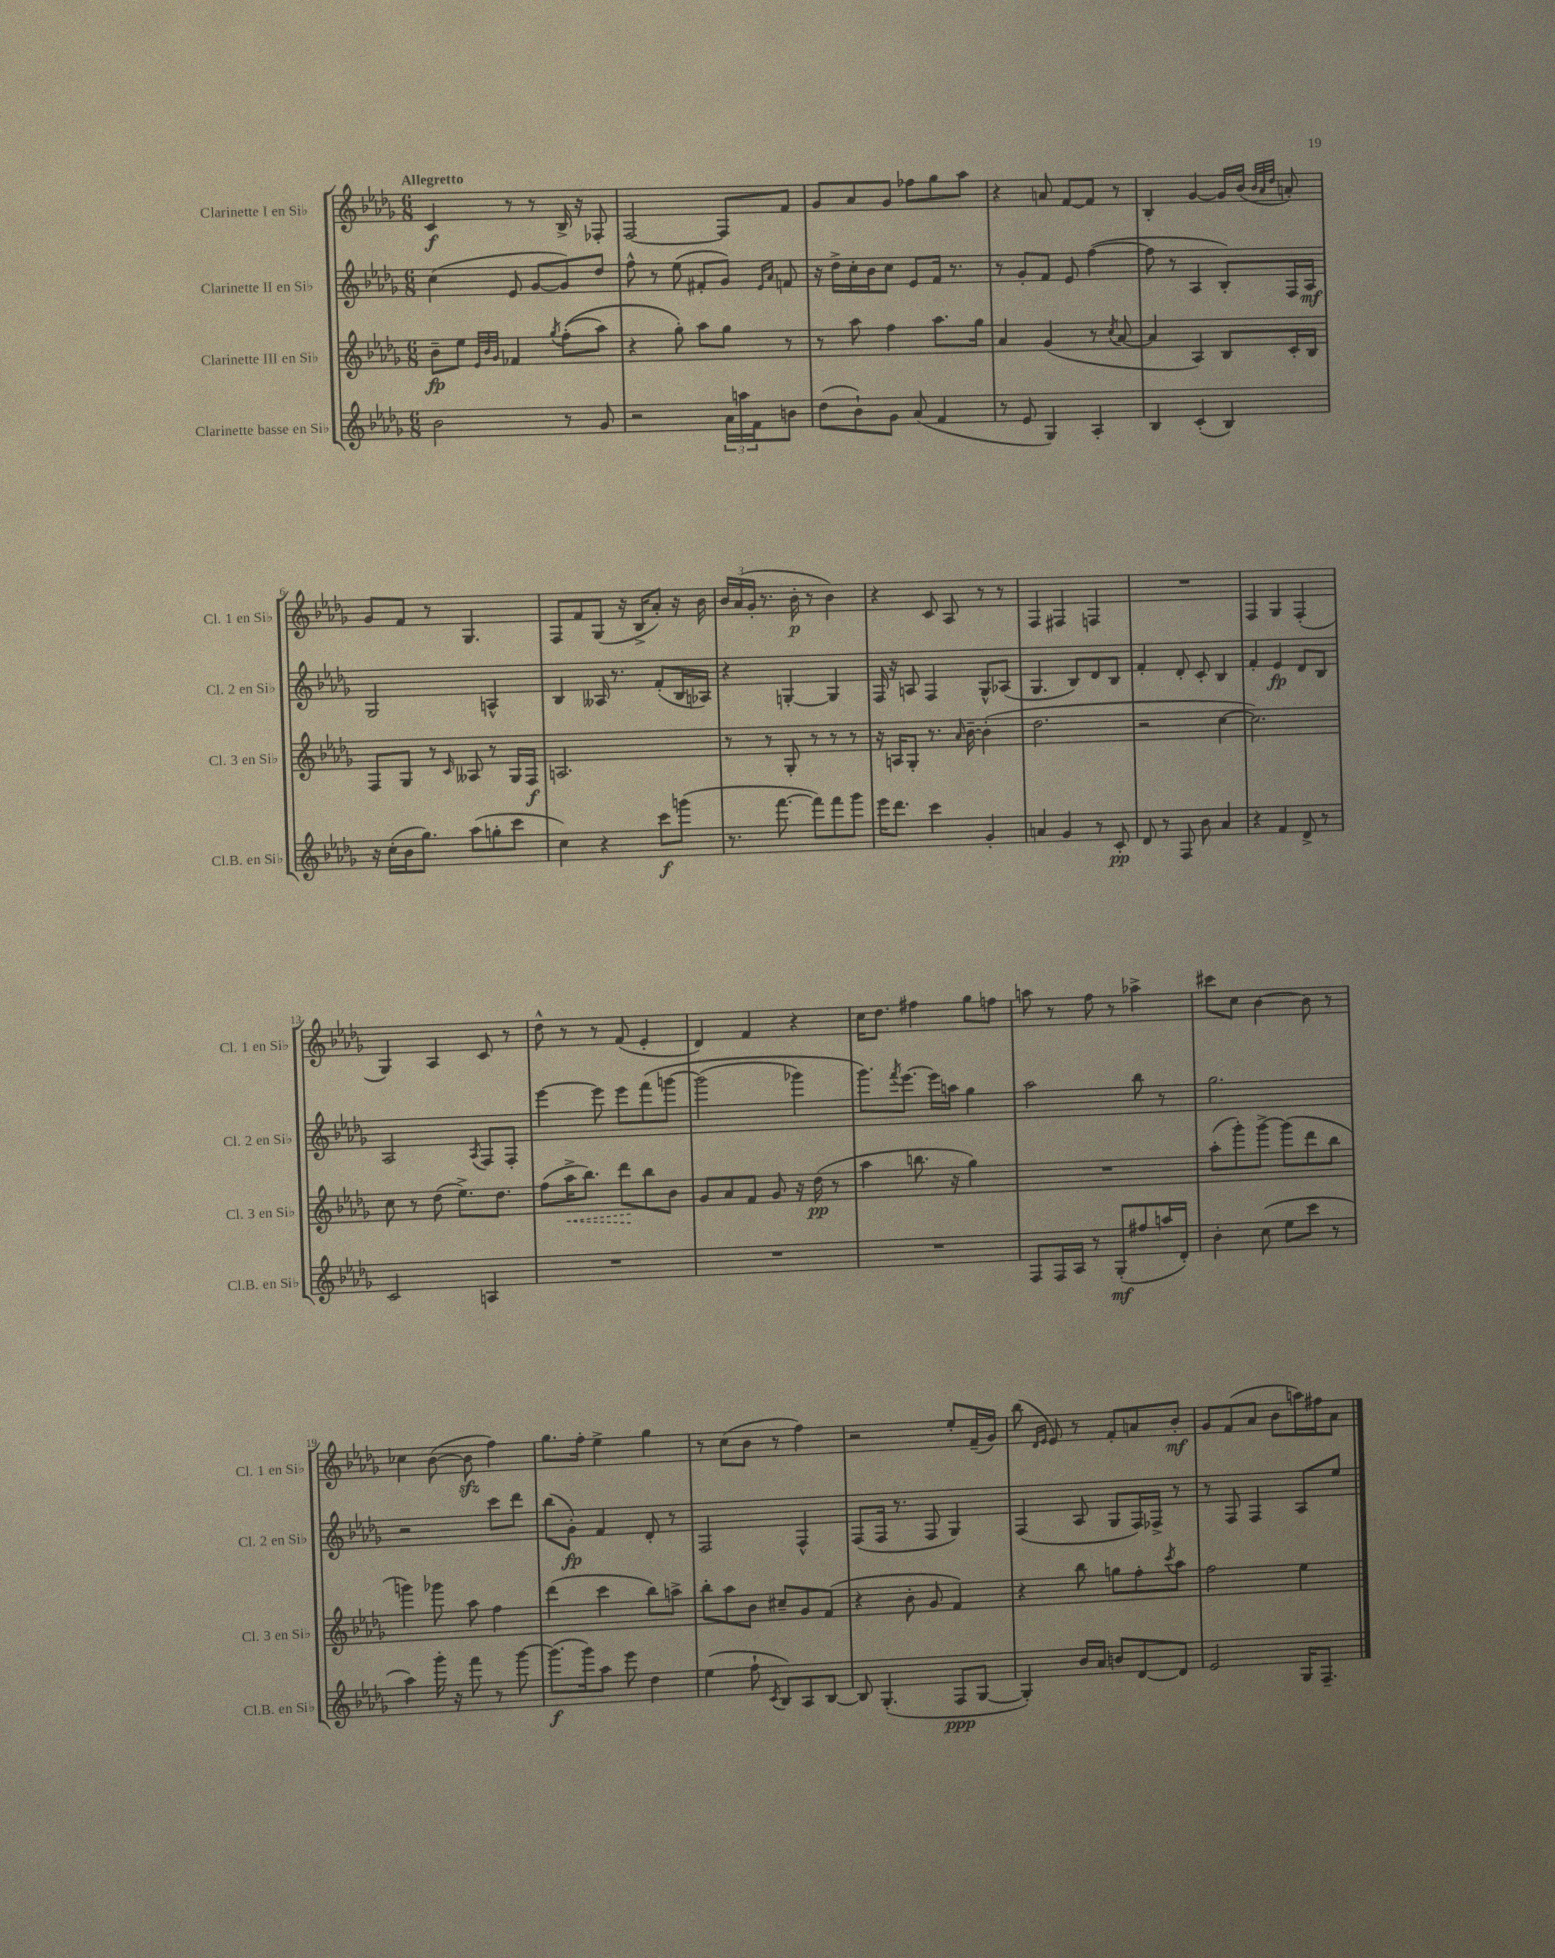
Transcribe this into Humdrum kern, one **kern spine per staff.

**kern	**dynam	**kern	**dynam	**kern	**dynam	**kern	**dynam
*part4	*part4	*part3	*part3	*part2	*part2	*part1	*part1
*staff4	*staff4	*staff3	*staff3	*staff2	*staff2	*staff1	*staff1
*I"Clarinette basse en Si♭	*	*I"Clarinette III en Si♭	*	*I"Clarinette II en Si♭	*	*I"Clarinette I en Si♭	*
*I'Cl.B. en Si♭	*	*I'Cl. 3 en Si♭	*	*I'Cl. 2 en Si♭	*	*I'Cl. 1 en Si♭	*
*clefG2	*	*clefG2	*	*clefG2	*	*clefG2	*
*k[b-e-a-d-g-]	*	*k[b-e-a-d-g-]	*	*k[b-e-a-d-g-]	*	*k[b-e-a-d-g-]	*
*M6/8	*	*M6/8	*	*M6/8	*	*M6/8	*
=1	=1	=1	=1	=1	=1	=1	=1
!	!	!	!	!	!	!LO:TX:a:B:t=Allegretto	!
2b-\	.	8b-~\L	fp	(4cc\	.	4c/	f
.	.	8ee-\J	.	.	.	.	.
.	.	32qqe-/LLL	.	.	.	.	.
.	.	32qqb-/	.	.	.	.	.
.	.	32qqg-/JJJ	.	.	.	.	.
.	.	4f-X/	.	8e-/	.	8r	.
.	.	.	.	[8g-/L	.	8r	.
.	.	8qgg-/	.	.	.	.	.
8r	.	((8ff'\L	.	8g-/])	.	16B-^/	.
.	.	.	.	.	.	16r	.
8g-/	.	8aa-\J)	.	8dd-/J	.	8F-X'/	.
=2	=2	=2	=2	=2	=2	=2	=2
2r	.	4r	.	8ff^^\	.	[2F/	.
.	.	.	.	8r	.	.	.
.	.	8gg-'\)	.	(8ee-\	.	.	.
.	.	8aa-\L	.	8f#X'/L	.	.	.
24a-\LL	.	8gg-\J	.	8g-/J)	.	8F/L]	.
24aan\	.	.	.	.	.	.	.
24f\J	.	.	.	.	.	.	.
.	.	.	.	16qqe-/LL	.	.	.
.	.	.	.	16qqa-/JJ	.	.	.
8bn\J	.	8r	.	8fn/	.	8f/J	.
=3	=3	=3	=3	=3	=3	=3	=3
(8dd-\L	.	8r	.	16r	.	8g-/L	.
.	.	.	.	16dd-^\LL	.	.	.
8b-`\)	.	8aa-\	.	16cc'\	.	8a-/	.
.	.	.	.	16b-\J	.	.	.
8g-\J	.	4ff\	.	8cc\J	.	8g-/J	.
(8a-/	.	.	.	8e-/L	.	8ff-X\L	.
4f/	.	8.aa-\L	.	16f/Jk	.	8gg-\	.
.	.	.	.	8.r	.	.	.
.	.	.	.	.	.	8aa-\J	.
.	.	16gg-\Jk	.	.	.	.	.
=4	=4	=4	=4	=4	=4	=4	=4
8r	.	4a-/	.	8r	.	4r	.
8e-/	.	.	.	8g-'/L	.	.	.
4G-/)	.	(4g-/	.	8f/J	.	8an/	.
.	.	.	.	8e-/	.	[8f/L	.
4A-'/	.	8r	.	([4ff\	.	8f/J]	.
.	.	8qcc/	.	.	.	.	.
.	.	[8a-/	.	.	.	8r	.
=5	=5	=5	=5	=5	=5	=5	=5
4B-/	.	4a-/]	.	8ff\]	.	4B-'/	.
.	.	.	.	8r	.	.	.
(4c'/	.	4A-/)	.	4A-/	.	[4g-/	.
4B-/)	.	8B-/L	.	8B-'/L)	.	16g-/LL]	.
.	.	.	.	.	.	(16b-/JJ	.
.	.	.	.	.	.	32qqb-/LLL	.
.	.	.	.	.	.	32qqa-/	.
.	.	.	.	.	.	32qqdd-/JJJ	.
.	.	16c'/L	.	16F/L	.	8an'/)	.
.	.	16B-/JJ	.	16A-/JJ	mf	.	.
!!LO:LB:g=z
=6	=6	=6	=6	=6	=6	=6	=6
16r	.	8F/L	.	2G-/	.	8g-/L	.
(16cc'\LL	.	.	.	.	.	.	.
16b-\J	.	8G-/J	.	.	.	8f/J	.
8.gg-\J)	.	.	.	.	.	.	.
.	.	8r	.	.	.	8r	.
.	.	16qqc/	.	.	.	.	.
(8aa-\L	.	8A--X/	.	.	.	4.G-/	.
8ggn'\	.	8r	.	4An^^/	.	.	.
8ccc\J	.	16G-/LL	.	.	.	.	.
.	.	16F/JJ	f	.	.	.	.
=7	=7	=7	=7	=7	=7	=7	=7
4cc\)	.	2.An/	.	4B-/	.	8F/L	.
.	.	.	.	.	.	8f/	.
4r	.	.	.	16A--X/	.	(8G-/J	.
.	.	.	.	8.r	.	.	.
.	.	.	.	.	.	16r	.
.	.	.	.	.	.	16B-^/KL	.
8ccc\L	f	.	.	(8f'/L	.	8a-'/J)	.
(8gggn\J	.	.	.	16B-/L	.	16r	.
.	.	.	.	16A-X/JJ)	.	16b-\	.
=8	=8	=8	=8	=8	=8	=8	=8
8.r	.	8r	.	4r	.	24b-/LL	.
.	.	.	.	.	.	(24a-/	.
.	.	.	.	.	.	24g-'/JJ	.
.	.	8r	.	.	.	8.r	.
[8.fff\	.	.	.	.	.	.	.
.	.	8G-'/	.	[4Gn'/	.	.	.
.	.	.	.	.	.	16b-'\	p
8fff\L])	.	8r	.	.	.	8r	.
8fff\	.	8r	.	4G/]	.	4b-\)	.
8ggg-\J	.	8r	.	.	.	.	.
=9	=9	=9	=9	=9	=9	=9	=9
16eee-\KL	.	16r	.	16F/	.	4r	.
8.ddd-\J	.	16An/KL	.	16r	.	.	.
.	.	8G-'/J	.	8An/	.	.	.
4ccc\	.	8.r	.	4F/	.	8c/	.
.	.	.	.	.	.	8A-/	.
.	.	16qqa-/	.	.	.	.	.
.	.	[16b-~\	.	.	.	.	.
4g-'/	.	(4b-'\]	.	8G-^^/L	.	8r	.
.	.	.	.	(8A-X/J	.	8r	.
=10	=10	=10	=10	=10	=10	=10	=10
4an/	.	2.dd-\	.	4.G-/	.	4F/	.
4g-/	.	.	.	.	.	4F#X/	.
.	.	.	.	8B-/L)	.	.	.
8r	.	.	.	8d-/	.	4Fn/	.
8c'/	pp	.	.	8B-/J	.	.	.
=11	=11	=11	=11	=11	=11	=11	=11
8d-/	.	2r	.	4f'/	.	2.r	.
8r	.	.	.	.	.	.	.
8F/	.	.	.	8d-'/	.	.	.
8b-\	.	.	.	8c'/	.	.	.
4a-/	.	[4cc\	.	4B-/	.	.	.
=12	=12	=12	=12	=12	=12	=12	=12
4r	.	2.cc\])	.	4f'/	.	4F/	.
4f/	.	.	.	4e-/	fp	4G-/	.
8d-^/	.	.	.	8d-/L	.	(4F'/	.
8r	.	.	.	8B-/J	.	.	.
!!LO:LB:g=z
=13	=13	=13	=13	=13	=13	=13	=13
2c/	.	8cc\	.	2A-/	.	4G-/)	.
.	.	8r	.	.	.	.	.
.	.	(8dd-\	.	.	.	4A-/	.
.	.	8.ee-^\L)	.	.	.	.	.
.	.	.	.	8qA-/	.	.	.
4An/	.	.	.	8F/L	.	8c/	.
.	.	8.dd-\J	.	.	.	.	.
.	.	.	.	8F'/J	.	8r	.
=14	=14	=14	=14	=14	=14	=14	=14
2.r	.	(8ff\L	.	[4eee-\	.	8dd-^^\	.
!	!	!	!LO:HP:b	!	!	!	!
.	.	16aa-^\K	<	.	.	8r	.
.	.	8.bb-\J)	.	.	.	.	.
.	.	.	.	8eee-\]	.	8r	.
.	.	8ddd-\L	.	8eee-\L	.	(8f/	.
.	.	8bb-\	[	(8fff\	.	4e-'/	.
.	.	8b-\J	.	[8gggn\J	.	.	.
=15	=15	=15	=15	=15	=15	=15	=15
2.r	.	8g-/L	.	(2ggg\]	.	4d-/)	.
.	.	8a-/	.	.	.	.	.
.	.	8f/J	.	.	.	4f/	.
.	.	8g-/	.	.	.	.	.
.	.	16r	.	4ggg-X\)	.	4r	.
.	.	(16dd-\	pp	.	.	.	.
.	.	8r	.	.	.	.	.
=16	=16	=16	=16	=16	=16	=16	=16
2.r	.	4aa-\	.	8.ggg-\L)	.	16cc\KL	.
.	.	.	.	.	.	8.dd-\J	.
.	.	.	.	8qfff/	.	.	.
.	.	.	.	[8.eee-\J	.	.	.
.	.	8.bbn\	.	.	.	4ff#X\	.
.	.	.	.	16eee-\LL]	.	.	.
.	.	16r	.	16aan\JJ	.	.	.
.	.	4gg-\)	.	4gg-\	.	8gg-\L	.
.	.	.	.	.	.	8ffn\J	.
=17	=17	=17	=17	=17	=17	=17	=17
8F/L	.	2.r	.	2aa-\	.	8aan\	.
16F/L	.	.	.	.	.	8r	.
16A-/JJ	.	.	.	.	.	.	.
8r	.	.	.	.	.	8ff\	.
(8G-'/L	mf	.	.	.	.	8r	.
8ff#X/	.	.	.	8bb-\	.	4aa-X^\	.
16aan/L	.	.	.	8r	.	.	.
16d-'/JJ)	.	.	.	.	.	.	.
=18	=18	=18	=18	=18	=18	=18	=18
4b-'\	.	(8aa-'\L	.	2.gg-\	.	8ccc#X\L	.
.	.	8ggg-'\)	.	.	.	8cc\J	.
(8cc\	.	[8ggg-^\J	.	.	.	[4b-\	.
8ee-\L	.	(8ggg-\L]	.	.	.	.	.
8ccc\J	.	8ddd-\	.	.	.	8b-\]	.
8r	.	8bb-\J	.	.	.	8r	.
!!LO:LB:g=z
=19	=19	=19	=19	=19	=19	=19	=19
4aa-\)	.	4gggn\)	.	2r	.	4cc-X\	.
16ggg-'\	.	8ggg-X\	.	.	.	([8b-\	.
16r	.	.	.	.	.	.	.
8fff\	.	8aa-\	.	.	.	8b-zz\]	.
8r	.	4ff\	.	8ccc\L	.	4ff\)	.
[8ggg-\	.	.	.	8ddd-\J	.	.	.
=20	=20	=20	=20	=20	=20	=20	=20
(8.ggg-\L]	f	(4ddd-\	.	(8bb-\L	.	8.gg-\L	.
.	.	.	.	8g-'\J)	fp	.	.
16ggg-\k)	.	.	.	.	.	16ff'\Jk	.
8aa-\J	.	4ccc\	.	4f/	.	4ee-^\	.
8eee-\	.	.	.	.	.	.	.
4dd-\	.	8bb-\L)	.	8d-'/	.	4gg-\	.
.	.	8aan^\J	.	8r	.	.	.
=21	=21	=21	=21	=21	=21	=21	=21
(4ee-\	.	8bb-'\L	.	2F/	.	8r	.
.	.	8aa-\	.	.	.	(8cc\L	.
8ff`\	.	8b-\J	.	.	.	8b-\J	.
8qc/	.	.	.	.	.	.	.
8B-/L)	.	8cc#X~/L	.	.	.	8r	.
8A-/	.	8g-/	.	4F^^/	.	4ff\)	.
[8B-/J	.	(8f/J	.	.	.	.	.
=22	=22	=22	=22	=22	=22	=22	=22
8B-/]	.	4r	.	(8F/L	.	2r	.
(4.G-'/	.	.	.	16F/Jk	.	.	.
.	.	.	.	8.r	.	.	.
.	.	8b-'\	.	.	.	.	.
.	.	8g-/	.	8F/	.	.	.
8F/L	ppp	4f/)	.	4G-/)	.	8ee-'/L	.
[8G-/J	.	.	.	.	.	(16f~/L	.
.	.	.	.	.	.	16g-/JJ)	.
=23	=23	=23	=23	=23	=23	=23	=23
4G-'/])	.	4r	.	(4F/	.	(8bb-\	.
.	.	.	.	.	.	16qqd-/LL	.
.	.	.	.	.	.	16qqe-/JJ	.
.	.	.	.	.	.	8e-/)	.
16b-/LL	.	8bb-\	.	8A-/	.	8r	.
16a-/JJ	.	.	.	.	.	.	.
8bn/L	.	8ggn\L	.	8G-/L	.	8f'/L	.
[8d-/	.	8ff'\	.	16F/L)	.	8an/	.
.	.	.	.	16F-X^/JJ	.	.	.
.	.	8qccc/	.	.	.	.	.
8d-/J]	.	8aa-\J	.	8r	.	8b-'/J	mf
=24	=24	=24	=24	=24	=24	=24	=24
2e-/	.	2ff\	.	8r	.	8g-/L	.
.	.	.	.	8F/	.	(8f/	.
.	.	.	.	4F/	.	8a-/J	.
.	.	.	.	.	.	8b-\L	.
16G-/KL	.	4ee-\	.	8A-/L	.	16aan\L)	.
8.F~/J	.	.	.	.	.	16ff#X\J	.
.	.	.	.	8ee-/J	.	8a-\J	.
==	==	==	==	==	==	==	==
*-	*-	*-	*-	*-	*-	*-	*-
